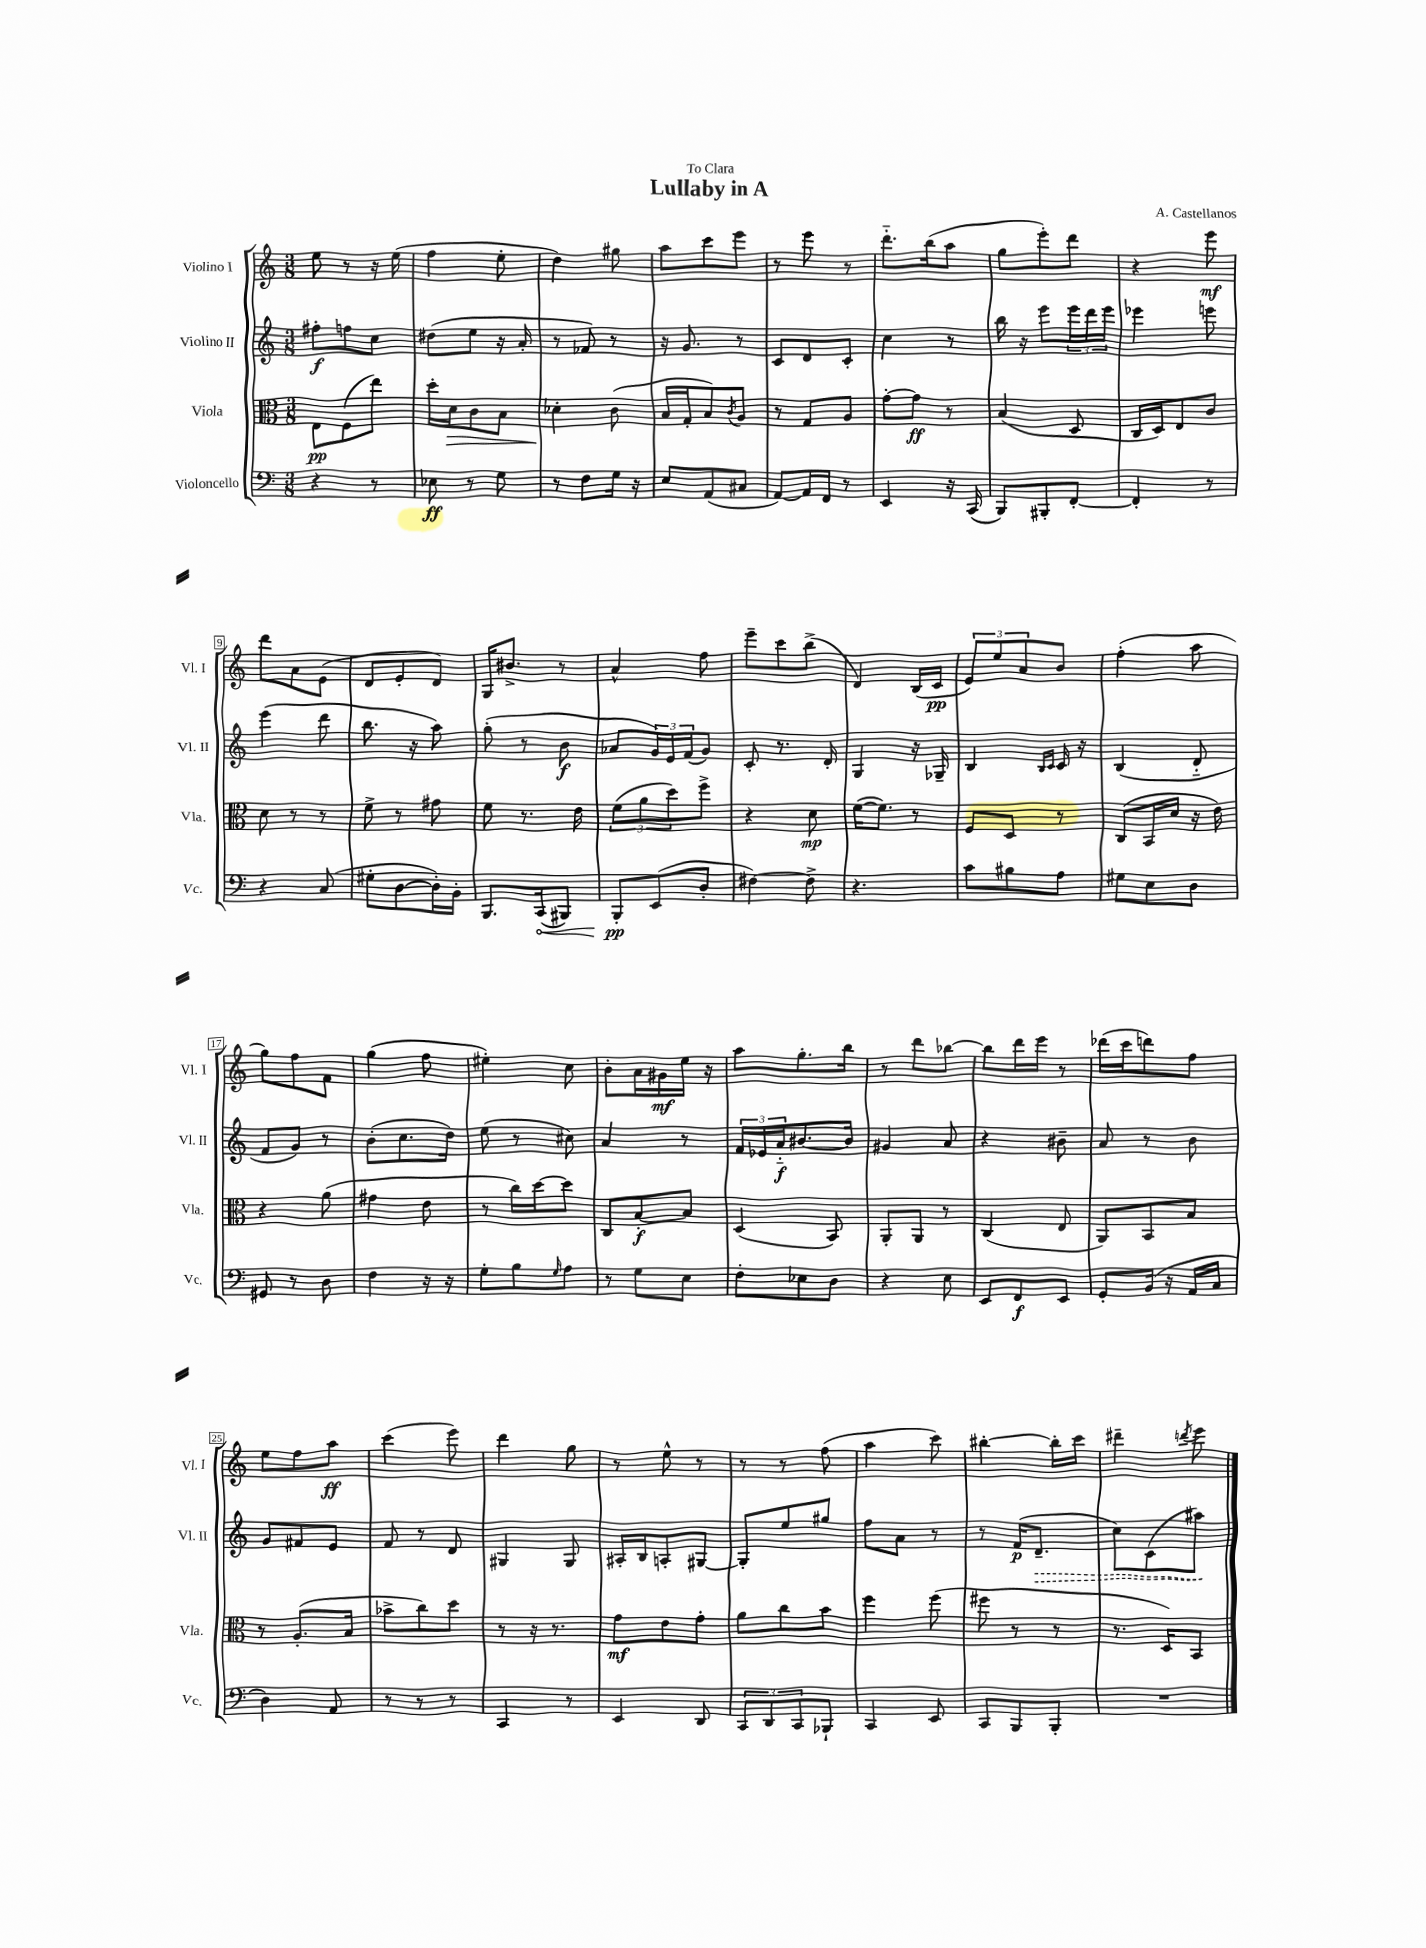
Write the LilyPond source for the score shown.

\header { title = "Lullaby in A" composer = "A. Castellanos" dedication = "To Clara" }
<<
\new StaffGroup <<
\new Staff = "s0" \with { instrumentName = "Violino I" shortInstrumentName = "Vl. I" } {
    \clef treble \key c \major \numericTimeSignature \time 3/8
    e''8 r8 r16 e''16( |
    f''4 e''8-. |
    d''4) gis''8 |
    a''8 c'''8 e'''8 |
    r8 e'''8 r8 |
    d'''8.-_ b''16( a''8 |
    g''8 e'''8-.) d'''8 |
    r4 e'''8\mf |
    d'''8 a'8 e'8( |
    d'8 e'8-. d'8) |
    g16 bis'8.-> r8 |
    a'4-^ f''8 |
    e'''8-- c'''8 b''8->( |
    d'4) b16( c'16\pp |
    \tuplet 3/2 { e'8) e''8 a'8 } b'8 |
    f''4-.( a''8 |
    g''8) f''8 f'8 |
    g''4( f''8 |
    eis''4-.) c''8 |
    b'8-. a'16 gis'16\mf e''16 r16 |
    a''8 g''8.-. b''16 |
    r8 d'''8 bes''8~ |
    bes''8 d'''16 e'''16 r8 |
    des'''16( c'''16 d'''8) f''8 |
    e''8 f''8 a''8\ff |
    c'''4( e'''8) |
    d'''4 g''8 |
    r8 e''8-^ r8 |
    r8 r8 f''8( |
    a''4 c'''8) |
    bis''4~-. bis''16-. c'''16 |
    dis'''4-- \acciaccatura { d'''8 } e'''8 \bar "|." |
}
\new Staff = "s1" \with { instrumentName = "Violino II" shortInstrumentName = "Vl. II" } {
    \clef treble \key c \major \numericTimeSignature \time 3/8
    fis''8-.\f f''8 c''8 |
    dis''8( e''8 r16 a'16-. |
    r8 fes'8) r8 |
    r16 g'8. r8 |
    c'8 d'8 c'8-. |
    c''4 r8 |
    b''16 r16 e'''8 \tuplet 3/2 { e'''16 d'''16 e'''16 } |
    ees'''4 e'''8 |
    e'''4( d'''8 |
    b''8. r16 a''8) |
    g''8-.( r8 b'8\f |
    aes'8 \tuplet 3/2 { g'16) e'16 f'16( } g'8) |
    c'8-. r8. d'16-. |
    g4 r16 ges16-- |
    b4 \grace { b16 c'16 } c'16 r16 |
    b4( d'8-_ |
    f'8 g'8) r8 |
    b'8-.( c''8. d''16) |
    e''8( r8 cis''8) |
    a'4 r8 |
    \tuplet 3/2 { f'16 ees'16 a'16-_\f } bis'8.~ bis'16 |
    gis'4 a'8 |
    r4 bis'8-- |
    a'8 r8 b'8 |
    g'8 fis'8 e'8 |
    f'8 r8 d'8 |
    gis4 gis8 |
    ais16-. b16 a8-. gis8~ |
    gis8-. e''8 gis''8 |
    f''8 a'8 r8 |
    r8 f'16\p( \once \override Hairpin.style = #'dashed-line d'8.--\> |
    c''8) c'8( ais''8\!) \bar "|." |
}
\new Staff = "s2" \with { instrumentName = "Viola" shortInstrumentName = "Vla." } {
    \clef alto \key c \major \numericTimeSignature \time 3/8
    e8\pp f8( e''8) |
    d''16-. d'16\> c'8 b8 |
    des'4-.\! c'8( |
    b16 g16-. b8) \acciaccatura { c'8 } a8 |
    r8 g8 a8 |
    g'8~-. g'8\ff r8 |
    b4( d8 |
    c16 d16) e8 c'8 |
    d'8 r8 r8 |
    f'8-> r8 gis'8 |
    f'8 r8. e'16 |
    \tuplet 3/2 { f'8( a'8 d''8) } f''8-> |
    r4 d'8\mp |
    f'16~( f'8.) r8 |
    f8 d8 r8 |
    c8( b,16 d'16 r16 e'16) |
    r4 a'8( |
    gis'4 e'8 |
    r8 c''16) d''16~ d''8 |
    c8 b8~-.\f b8 |
    d4( b,8) |
    a,8-. a,8 r8 |
    c4( e8 |
    a,8) b,8 b8 |
    r8 a8.-.( b16 |
    bes'8-> c''8) d''8 |
    r8 r16 r8. |
    g'8\mf e'8 g'8-. |
    a'8 c''8 b'8 |
    f''4 f''8( |
    fis''8 r8 r8 |
    r8. d16) b,8 \bar "|." |
}
\new Staff = "s3" \with { instrumentName = "Violoncello" shortInstrumentName = "Vc." } {
    \clef bass \key c \major \numericTimeSignature \time 3/8
    r4 r8 |
    ees8\ff r8 g8 |
    r8 f8 g16 r16 |
    e8 a,8( cis8 |
    a,8~) a,16 f,16 r8 |
    e,4 r16 c,16( |
    b,,8) bis,,8-. f,8~-. |
    f,4-. r8 |
    r4 c8( |
    gis8-. d8~ d16-.) b,16-. |
    b,,8. \once \override Hairpin.circled-tip = ##t c,16\<( bis,,8) |
    b,,8-.\pp\! e,8( d8-. |
    fis4~) fis8-> |
    r4. |
    c'8 bis8 a8 |
    gis8 e8 d8 |
    gis,8 r8 d8 |
    f4 r16 r16 |
    g8-. b8 \grace { g16 } a8 |
    r8 g8 e8 |
    f8-. ees8 d8 |
    r4 e8 |
    e,8 f,8\f e,8 |
    g,8-. b,16( r16 a,16 c16 |
    d4) a,8 |
    r8 r8 r8 |
    c,4 r8 |
    e,4 d,8 |
    \tuplet 3/2 { c,8 d,8 c,8 } bes,,8-! |
    c,4 e,8 |
    c,8 b,,8 b,,8-. |
    R4. \bar "|." |
}
>>
>>
\layout { \context { \Score \override BarNumber.stencil = #(make-stencil-boxer 0.1 0.3 ly:text-interface::print) } }
